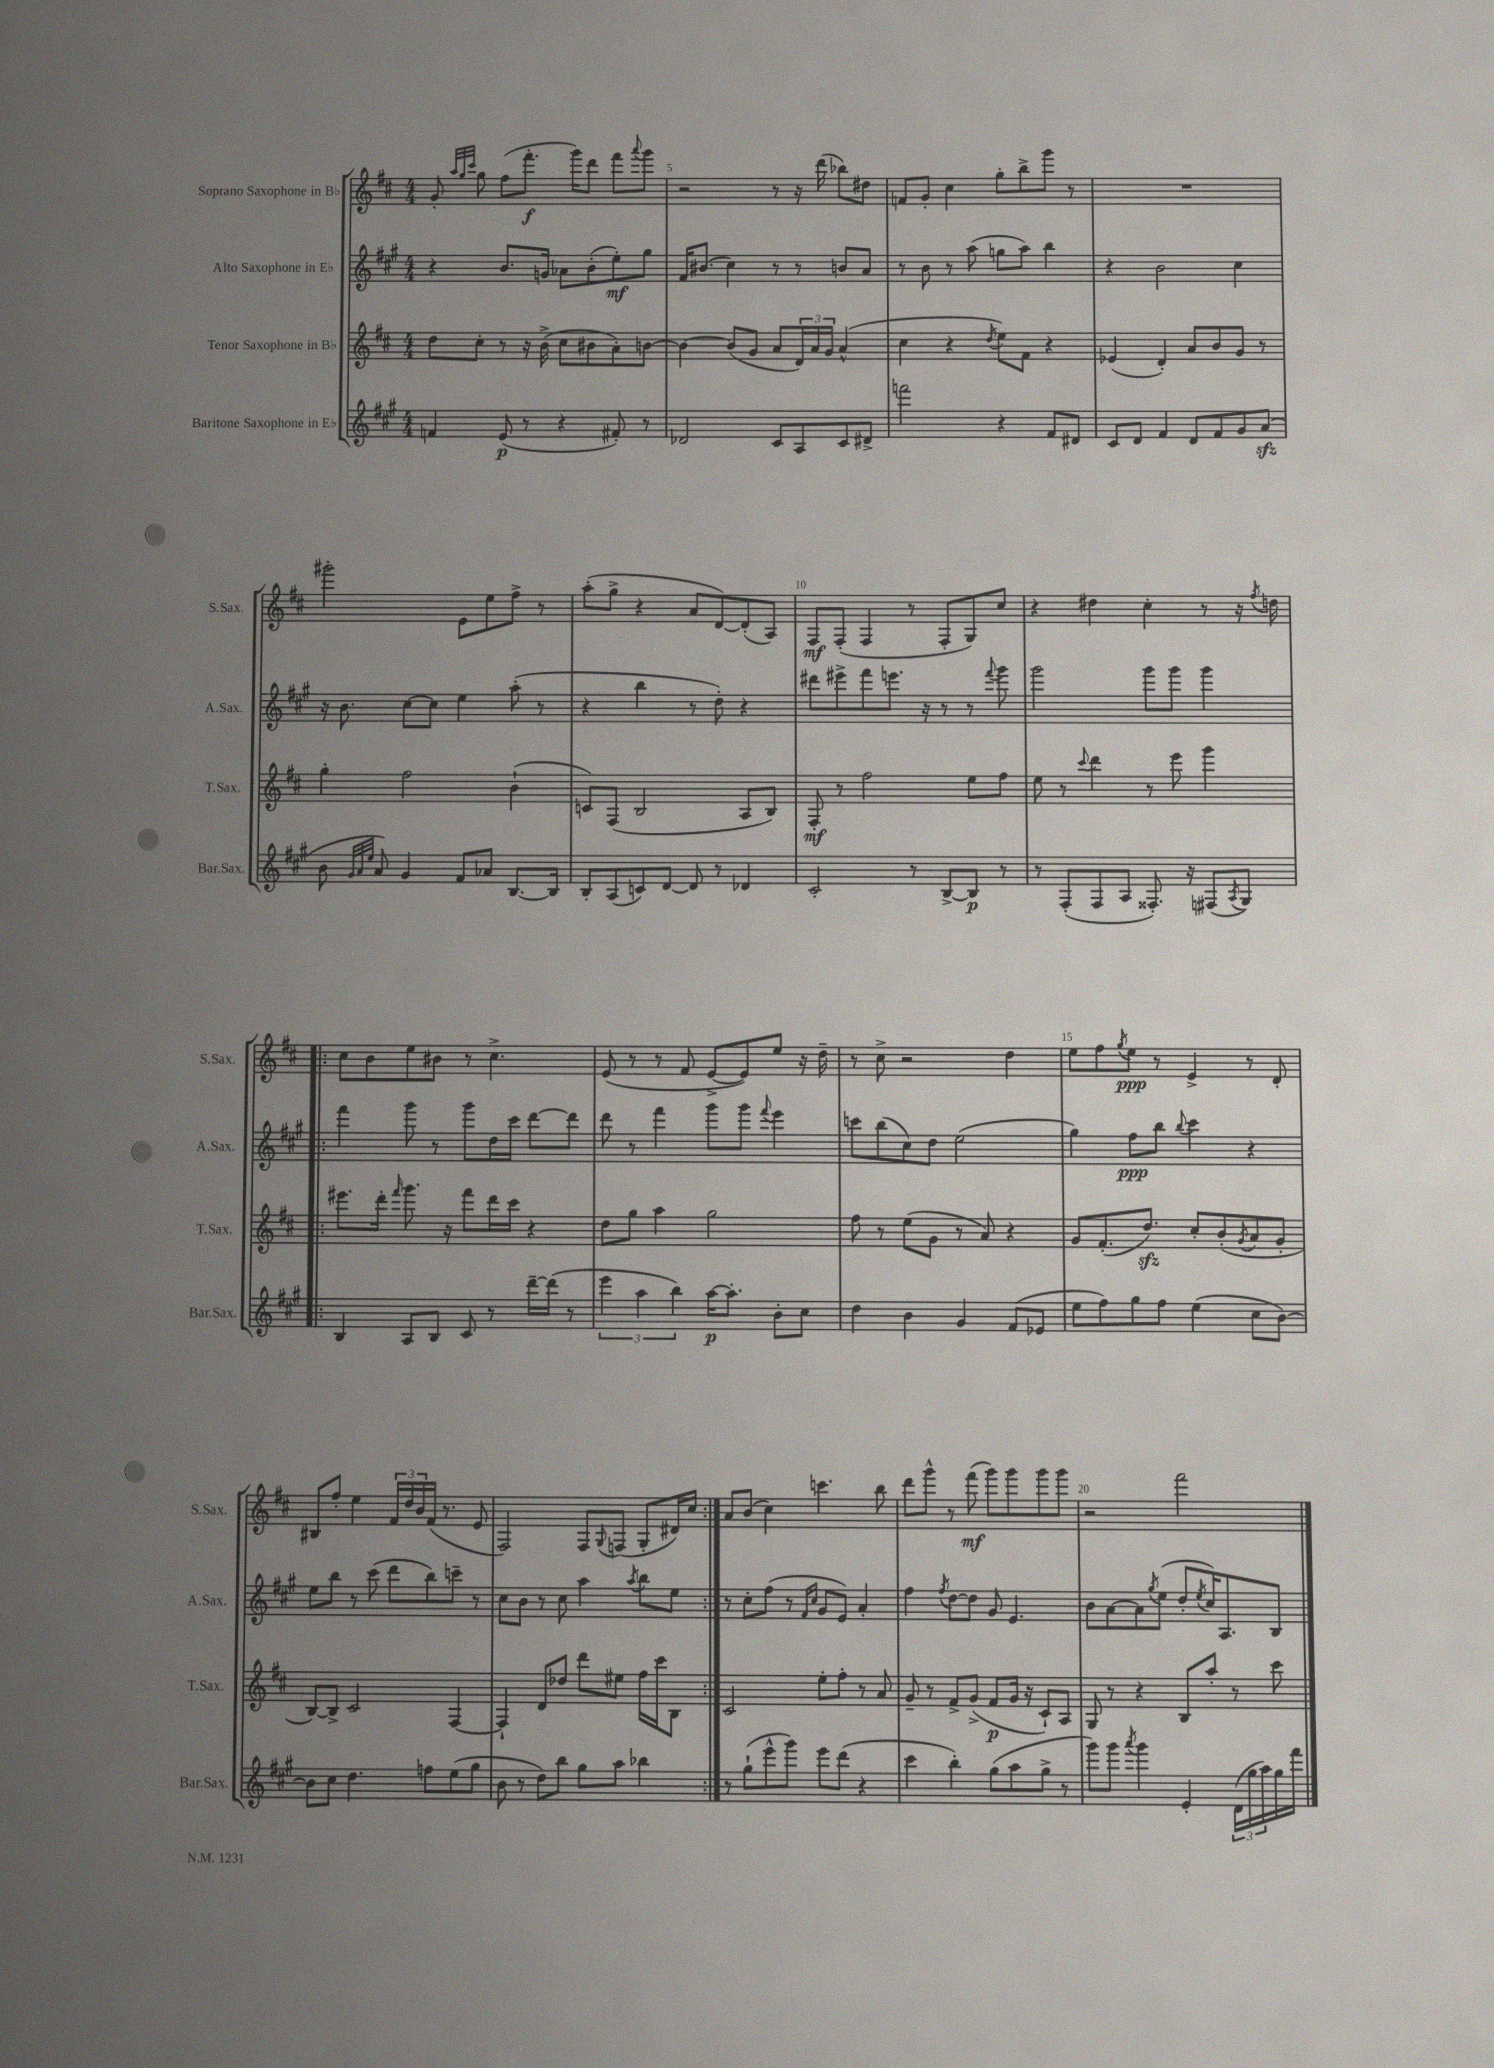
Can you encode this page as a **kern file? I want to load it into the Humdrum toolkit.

**kern	**dynam	**kern	**dynam	**kern	**dynam	**kern	**dynam
*part4	*part4	*part3	*part3	*part2	*part2	*part1	*part1
*staff4	*staff4	*staff3	*staff3	*staff2	*staff2	*staff1	*staff1
*I"Baritone Saxophone in E♭	*	*I"Tenor Saxophone in B♭	*	*I"Alto Saxophone in E♭	*	*I"Soprano Saxophone in B♭	*
*I'Bar.Sax.	*	*I'T.Sax.	*	*I'A.Sax.	*	*I'S.Sax.	*
*clefG2	*	*clefG2	*	*clefG2	*	*clefG2	*
*k[f#c#g#]	*	*k[f#c#]	*	*k[f#c#g#]	*	*k[f#c#]	*
*M4/4	*	*M4/4	*	*M4/4	*	*M4/4	*
=4	=4	=4	=4	=4	=4	=4	=4
4fn/	.	8dd\L	.	4r	.	8g'/	.
.	.	.	.	.	.	32qqaa/LLL	.
.	.	.	.	.	.	32qqgg/	.
.	.	.	.	.	.	32qqccc#/JJJ	.
.	.	8cc#'\J	.	.	.	8gg\	.
(8e/	p	8r	.	8.b/L	.	(8ff#\L	.
8r	.	16r	.	.	.	8.fff#'\J	f
.	.	(16b^\	.	16gn/Jk	.	.	.
4r	.	8cc#\L	.	8a-X\L	.	.	.
.	.	.	.	.	.	16ggg\KL)	.
.	.	8b#X\	.	(8b'\	.	8ddd\J	.
8f#X'/)	.	8a'\)	.	8ee'\)	mf	8fff#\L	.
.	.	.	.	.	.	8qqaaa/	.
8r	.	[8bn\J	.	8gg#\J	.	8ggg\J	.
=5	=5	=5	=5	=5	=5	=5	=5
2d-X/	.	4b\_	.	16f#/KL	.	2r	.
.	.	.	.	(8.b#X/J	.	.	.
.	.	(8b/L]	.	4cc#\)	.	.	.
.	.	8g/J	.	.	.	.	.
8c#/L	.	8a/L	.	8r	.	8r	.
8A/	.	24d/L)	.	8r	.	16r	.
.	.	24a/	.	.	.	.	.
.	.	.	.	.	.	(16ddd\	.
.	.	24g/JJ	.	.	.	.	.
8c#/	.	(4a^^/	.	8bn/L	.	8bb-X\L)	.
8d#X^/J	.	.	.	8a/J	.	8dd#X\J	.
=6	=6	=6	=6	=6	=6	=6	=6
2fffn\	.	4cc#\	.	8r	.	8fn/L	.
.	.	.	.	8b\	.	8g'/J	.
.	.	4r	.	8r	.	4cc#\	.
.	.	.	.	(8aa\	.	.	.
.	.	8qdd/	.	.	.	.	.
4r	.	8ee\L)	.	8ggn\L	.	8gg'\L	.
.	.	8f#\J	.	8aa\J)	.	8bb^\	.
8f#/L	.	4r	.	4bb\	.	8ggg\J	.
8d#X/J	.	.	.	.	.	8r	.
=7	=7	=7	=7	=7	=7	=7	=7
8c#/L	.	(4e-X/	.	4r	.	1r	.
8d/J	.	.	.	.	.	.	.
4f#/	.	4d'/)	.	2b\	.	.	.
8d/L	.	8a/L	.	.	.	.	.
8f#/	.	8b/	.	.	.	.	.
8g#/	.	8g/J	.	4cc#\	.	.	.
(8azz/J	.	8r	.	.	.	.	.
!!LO:LB:g=z
=8	=8	=8	=8	=8	=8	=8	=8
8b\	.	4gg'\	.	16r	.	2ggg#X'\	.
.	.	.	.	8.b\	.	.	.
32qqg#/LLL	.	.	.	.	.	.	.
32qqa/	.	.	.	.	.	.	.
32qqee/JJJ	.	.	.	.	.	.	.
8a/)	.	.	.	.	.	.	.
4g#/	.	2ff#\	.	[8cc#\L	.	.	.
.	.	.	.	8cc#\J]	.	.	.
8f#/L	.	.	.	4ee\	.	8e\L	.
8a-X/J	.	.	.	.	.	8ee\	.
[8.B/L	.	(4b`\	.	(8aa'\	.	8ff#^\J	.
.	.	.	.	8r	.	8r	.
16B/Jk]	.	.	.	.	.	.	.
=9	=9	=9	=9	=9	=9	=9	=9
8B'/L	.	8cn/L)	.	4r	.	(8aa'\L	.
(8A/	.	(8F#/J	.	.	.	8gg^\J	.
8cn/)	.	2B/	.	4bb\	.	4r	.
[8d/J	.	.	.	.	.	.	.
8d/]	.	.	.	8r	.	8a/L	.
8r	.	.	.	8dd'\)	.	[8d/)	.
4d-X/	.	8A/L	.	4r	.	(8d'/]	.
.	.	8B/J)	.	.	.	8A/J)	.
=10	=10	=10	=10	=10	=10	=10	=10
2c#'/	.	8F#'/	mf	8ddd#X\L	.	8F#/L	mf
.	.	8r	.	8eee#X^\	.	(8F#'/J	.
.	.	2ff#\	.	8fff#\	.	4F#/	.
.	.	.	.	8.eeen\J	.	.	.
8r	.	.	.	.	.	8r	.
.	.	.	.	16r	.	.	.
[8B^/L	.	.	.	8r	.	8F#'/L	.
8B/J]	p	8ee\L	.	8r	.	8G/)	.
.	.	.	.	8qqfff#/	.	.	.
8r	.	8ff#\J	.	8ggg#\	.	8cc#/J	.
=11	=11	=11	=11	=11	=11	=11	=11
8r	.	8ee\	.	2ggg#\	.	4r	.
(8F#'/L	.	8r	.	.	.	.	.
.	.	8qqccc#/	.	.	.	.	.
8F#/	.	4ddd\	.	.	.	4dd#X\	.
8A/J	.	.	.	.	.	.	.
8.F##X'/)	.	8r	.	8ggg#\L	.	4cc#'\	.
.	.	8eee\	.	8ggg#\J	.	.	.
16r	.	.	.	.	.	.	.
(8F#X/L	.	4ggg\	.	4ggg#\	.	8r	.
8qA/	.	.	.	.	.	.	.
8G#/J)	.	.	.	.	.	16r	.
.	.	.	.	.	.	8qff#/	.
.	.	.	.	.	.	16ddn\	.
!!LO:LB:g=z
=12!|:	=12!|:	=12!|:	=12!|:	=12!|:	=12!|:	=12!|:	=12!|:
4B/	.	8.eee#X\L	.	4fff#\	.	8cc#\L	.
.	.	.	.	.	.	8b\	.
.	.	16ddd'\Jk	.	.	.	.	.
.	.	16qqfff#/	.	.	.	.	.
8A/L	.	8.ggg\	.	8ggg#\	.	8ee\	.
8B/J	.	.	.	8r	.	8b#X\J	.
.	.	16r	.	.	.	.	.
8c#/	.	8fff#\L	.	8ggg#\L	.	8r	.
8r	.	16ddd\L	.	16dd\L	.	4.cc#^\	.
.	.	16ccc#\JJ	.	16ccc#\JJ	.	.	.
[16ddd~\LL	.	4r	.	[8ddd\L	.	.	.
(16ddd\JJ]	.	.	.	.	.	.	.
8r	.	.	.	8ddd\J]	.	.	.
=13	=13	=13	=13	=13	=13	=13	=13
6eee\	.	8dd\L	.	8ddd\	.	(8e/	.
.	.	8gg\J	.	8r	.	8r	.
6aa\	.	.	.	.	.	.	.
.	.	4aa\	.	4fff#\	.	8r	.
6bb\)	.	.	.	.	.	.	.
.	.	.	.	.	.	8f#/	.
[16aa\KL	p	2gg\	.	8ggg#\L	.	[8e^/L	.
8.aa'\J]	.	.	.	.	.	.	.
.	.	.	.	8ggg#\J	.	8e/])	.
.	.	.	.	8qqfff#/	.	.	.
8b'\L	.	.	.	4eee\	.	8ee/J	.
8cc#\J	.	.	.	.	.	16r	.
.	.	.	.	.	.	16dd~\	.
=14	=14	=14	=14	=14	=14	=14	=14
4dd\	.	8ff#\	.	8cccn\L	.	8r	.
.	.	8r	.	(8bb\	.	8cc#^\	.
4b\	.	(8ee\L	.	8cc#\)	.	2r	.
.	.	8g\J	.	8dd\J	.	.	.
4g#/	.	8r	.	(2ee\	.	.	.
.	.	8a/)	.	.	.	.	.
(8f#/L	.	4r	.	.	.	4dd\	.
8e-X/J	.	.	.	.	.	.	.
=15	=15	=15	=15	=15	=15	=15	=15
8ee\L	.	8g/L	.	4gg#\)	.	8ee\L	.
8ff#\)	.	(8.f#'/	.	.	.	8ff#\	.
.	.	.	.	.	.	8qgg/	.
8gg#\	.	.	.	8ff#\L	ppp	8ee\J	ppp
.	.	8.ddzz/J)	.	.	.	.	.
8ff#\J	.	.	.	8bb\J	.	8r	.
.	.	.	.	8qqbb/	.	.	.
(4ee\	.	8cc#'/L	.	4ccc#\	.	4e^/	.
.	.	(8b'/	.	.	.	.	.
.	.	8qg/	.	.	.	.	.
8cc#\L	.	8a/	.	4r	.	8r	.
[8b\J)	.	8g'/J	.	.	.	8d'/	.
!!LO:LB:g=z
=16	=16	=16	=16	=16	=16	=16	=16
8b\L]	.	[8B/L)	.	8ee\L	.	8B#X/L	.
8cc#\J	.	8B^/J]	.	8bb\J	.	8ff#'/J	.
4.dd\	.	2c#/	.	8r	.	4ee\	.
.	.	.	.	(8ccc#\	.	.	.
.	.	.	.	8ddd\L	.	24f#/LL	.
.	.	.	.	.	.	24dd/	.
.	.	.	.	.	.	24b/	.
8ffn\L	.	.	.	8bb\)	.	(16f#/JJ	.
.	.	.	.	.	.	8.r	.
(8ee\	.	[4F#/	.	8cccn~\J	.	.	.
8gg#\J	.	.	.	8r	.	8e/	.
=17	=17	=17	=17	=17	=17	=17	=17
8b\	.	4F#`/]	.	8cc#\L	.	2F#/)	.
8r	.	.	.	8b\J	.	.	.
8dd\L)	.	8d/L	.	8r	.	.	.
8bb\J	.	8dd-X/J	.	8cc#\	.	.	.
8gg#\L	.	8ddd\L	.	4aa\	.	8F#/L	.
.	.	.	.	.	.	8qqG/	.
8aa\J	.	8ee#X\J	.	.	.	(8Fn/J	.
.	.	.	.	8qaa/	.	.	.
4bb-X\	.	16ff#\LL	.	8bb\L	.	8G'/L	.
.	.	16ccc#\J	.	.	.	.	.
.	.	8B\J	.	8ee\J	.	16d#X/L)	.
.	.	.	.	.	.	16cc#/JJ	.
=18:|!	=18:|!	=18:|!	=18:|!	=18:|!	=18:|!	=18:|!	=18:|!
8r	.	2c#/	.	8r	.	8a/L	.
(8gg#`\L	.	.	.	8cc#'\L	.	(8b/J	.
8eee^^\	.	.	.	(8ff#\J	.	4cc#\)	.
8ggg#\J)	.	.	.	8r	.	.	.
.	.	.	.	16qqf#/LL	.	.	.
.	.	.	.	16qqcc#/JJ	.	.	.
8eee\L	.	8ee'\L	.	8g#/L	.	4.cccn\	.
(8ddd\J	.	8ff#'\J	.	8e/J)	.	.	.
4r	.	8r	.	4a'/	.	.	.
.	.	8a/	.	.	.	8bb\	.
=19	=19	=19	=19	=19	=19	=19	=19
4ccc#\	.	8g~/	.	4ff#\	.	8ddd\L	.
.	.	8r	.	.	.	8ggg^^\J	.
.	.	.	.	8qff#/	.	.	.
4bb'\)	.	8f#^/L	.	[8dd\L	.	8r	.
.	.	(8g^/J	.	8dd\J]	.	(8fff#\	mf
(8gg#\L	.	8f#/L	p	8g#/	.	8ggg\L)	.
8aa\	.	16g/Jk	.	4.e/	.	8ggg\	.
.	.	16r	.	.	.	.	.
8gg#^\J	.	8c#`/L)	.	.	.	8ggg\	.
8r	.	8A/J	.	.	.	8ggg\J	.
=20	=20	=20	=20	=20	=20	=20	=20
8ggg#\L)	.	8G/	.	8b\L	.	2r	.
8ggg#\J	.	8r	.	[8a\	.	.	.
8qaaa/	.	.	.	.	.	.	.
4ggg#\	.	4r	.	8a\]	.	.	.
.	.	.	.	8qgg#/	.	.	.
.	.	.	.	(8ee\J	.	.	.
4e'/	.	8B/L	.	8dd'/L	.	2fff#\	.
.	.	.	.	8qee/	.	.	.
.	.	8aa'/J	.	16cc#/K)	.	.	.
.	.	.	.	8.A/	.	.	.
(24d\LL	.	8r	.	.	.	.	.
24gg#\	.	.	.	.	.	.	.
24aa\)	.	.	.	.	.	.	.
16gg#\	.	8ccc#\	.	8B/J	.	.	.
16fff#\JJ	.	.	.	.	.	.	.
==	==	==	==	==	==	==	==
*-	*-	*-	*-	*-	*-	*-	*-
